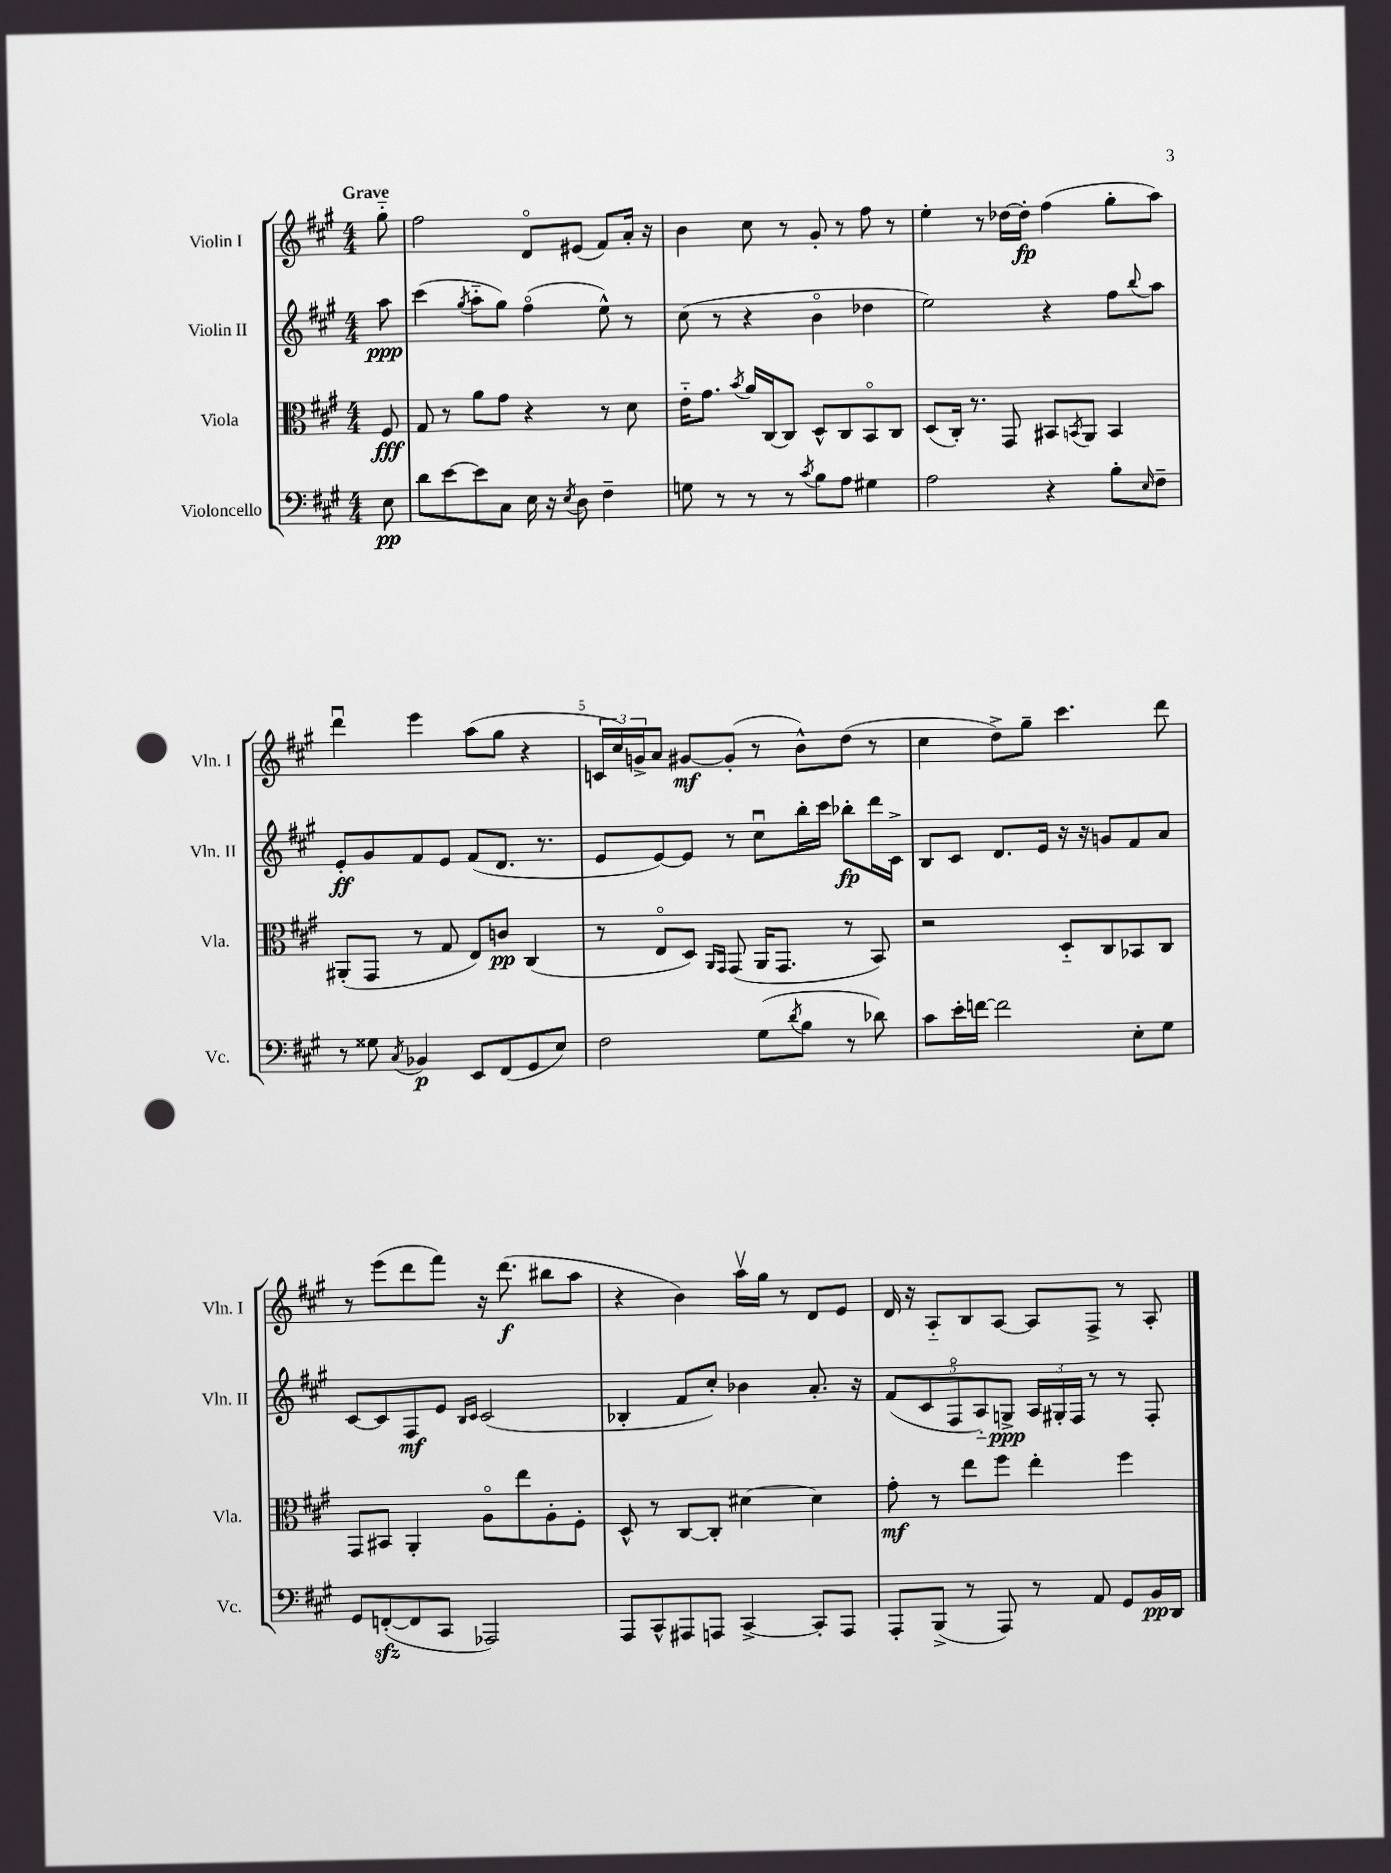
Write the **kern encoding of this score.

**kern	**dynam	**kern	**dynam	**kern	**dynam	**kern	**dynam
*part4	*part4	*part3	*part3	*part2	*part2	*part1	*part1
*staff4	*staff4	*staff3	*staff3	*staff2	*staff2	*staff1	*staff1
*I"Violoncello	*	*I"Viola	*	*I"Violin II	*	*I"Violin I	*
*I'Vc.	*	*I'Vla.	*	*I'Vln. II	*	*I'Vln. I	*
*clefF4	*	*clefC3	*	*clefG2	*	*clefG2	*
*k[f#c#g#]	*	*k[f#c#g#]	*	*k[f#c#g#]	*	*k[f#c#g#]	*
*M4/4	*	*M4/4	*	*M4/4	*	*M4/4	*
=	=	=	=	=	=	=	=
!	!	!	!	!	!	!LO:TX:a:B:t=Grave	!
8E\	pp	8F#/	fff	8aa\	ppp	8gg#\	.
=1	=1	=1	=1	=1	=1	=1	=1
8d\L	.	8G#/	.	(4ccc#\	.	2ff#\	.
[8e\	.	8r	.	.	.	.	.
.	.	.	.	8qgg#/	.	.	.
8e\]	.	8a\L	.	8aa\L	.	.	.
8C#\J	.	8g#\J	.	8gg#\J)	.	.	.
16E\	.	4r	.	(4ff#\	.	8d/L	.
16r	.	.	.	.	.	.	.
8qE/	.	.	.	.	.	.	.
8D\	.	.	.	.	.	(8e#X/J	.
4F#~\	.	8r	.	8ee^^\)	.	8f#/L)	.
.	.	8d\	.	8r	.	16a'/Jk	.
.	.	.	.	.	.	16r	.
=2	=2	=2	=2	=2	=2	=2	=2
8Gn\	.	16e\KL	.	(8cc#\	.	4b\	.
.	.	8.g#\J	.	.	.	.	.
8r	.	.	.	8r	.	.	.
.	.	8qb/	.	.	.	.	.
8r	.	16a/LL	.	4r	.	8cc#\	.
.	.	[16C#/J	.	.	.	.	.
8r	.	8C#/J]	.	.	.	8r	.
8qc#/	.	.	.	.	.	.	.
8B\L	.	8D^^/L	.	4b\	.	8g#'/	.
8A\J	.	8C#/	.	.	.	8r	.
4G#X\	.	8BB/	.	4dd-X\	.	8ff#\	.
.	.	8C#/J	.	.	.	8r	.
=3	=3	=3	=3	=3	=3	=3	=3
2A\	.	(8D/L	.	2ee\)	.	4ee'\	.
.	.	16C#'/Jk)	.	.	.	.	.
.	.	8.r	.	.	.	.	.
.	.	.	.	.	.	8r	.
.	.	8GG#/	.	.	.	[16dd-X\LL	.
.	.	.	.	.	.	16dd-'\JJ]	fp
4r	.	8BB#X/L	.	4r	.	(4ff#\	.
.	.	8qBBn/	.	.	.	.	.
.	.	8AA/J	.	.	.	.	.
8B'\L	.	4BB/	.	8ff#\L	.	8gg#'\L	.
16qqE/	.	.	.	8qqbb/	.	.	.
8F#~\J	.	.	.	8aa\J	.	8aa\J)	.
!!LO:LB:g=z
=4	=4	=4	=4	=4	=4	=4	=4
8r	.	(8AA#X'/L	.	8e'/L	ff	4dddu\	.
8G##X\	.	8GG#/J	.	8g#/	.	.	.
8qC#/	.	.	.	.	.	.	.
4BB-X/	p	8r	.	8f#/	.	4eee\	.
.	.	8G#/	.	8e/J	.	.	.
8EE/L	.	8E/L)	.	(8f#/L	.	(8aa\L	.
(8FF#/	.	8cn/J	pp	8.d/J	.	8gg#\J	.
8GG#/	.	(4C#/	.	.	.	4r	.
.	.	.	.	8.r	.	.	.
8E/J)	.	.	.	.	.	.	.
=5	=5	=5	=5	=5	=5	=5	=5
2F#\	.	8r	.	8e/L	.	24cn/LL	.
.	.	.	.	.	.	24cc#/)	.
.	.	.	.	.	.	24gn^/J	.
.	.	8E/L	.	[8e/)	.	8a/J	.
.	.	8D/J)	.	8e/J]	.	[8g#X/L	mf
.	.	16qqAA/LL	.	.	.	.	.
.	.	16qqGG#/JJ	.	.	.	.	.
.	.	(8GG#/	.	8r	.	(8g#'/J]	.
(8G#\L	.	16AA/KL	.	8cc#u\L	.	8r	.
.	.	8.GG#/J	.	.	.	.	.
8qd/	.	.	.	.	.	.	.
8B\J	.	.	.	16bb'\L	.	8b^^\L)	.
.	.	.	.	16ccc#\JJ	.	.	.
8r	.	8r	.	8bb-X'\L	fp	(8dd\J	.
8d-X\)	.	8BB/)	.	16ddd\L	.	8r	.
.	.	.	.	16c#^\JJ	.	.	.
=6	=6	=6	=6	=6	=6	=6	=6
8c#\L	.	2r	.	8B/L	.	4cc#\	.
16e'\L	.	.	.	8c#/J	.	.	.
[16fn\JJ	.	.	.	.	.	.	.
2f\]	.	.	.	8.d/L	.	8dd^\L)	.
.	.	.	.	.	.	8gg#~\J	.
.	.	.	.	16e/Jk	.	.	.
.	.	8D/L	.	16r	.	4.ccc#\	.
.	.	.	.	16r	.	.	.
.	.	8C#/	.	8gn/L	.	.	.
8E'\L	.	8BB-X/	.	8f#/	.	.	.
8G#\J	.	8C#/J	.	8a/J	.	8ddd\	.
!!LO:LB:g=z
=7	=7	=7	=7	=7	=7	=7	=7
8GG#/L	.	8GG#/L	.	[8c#/L	.	8r	.
([8FFnzz'/	.	8BB#X/J	.	8c#/]	.	(8eee\L	.
8FF/]	.	4AA'/	.	8F#/	mf	8ddd\	.
8CC#/J	.	.	.	8e/J	.	8fff#\J)	.
.	.	.	.	16qqB/LL	.	.	.
.	.	.	.	16qqc#/JJ	.	.	.
2AAA-X/)	.	8A\L	.	(2c#/	.	16r	.
.	.	.	.	.	.	(8.ddd\	f
.	.	8ee\	.	.	.	.	.
.	.	8A'\	.	.	.	8bb#X\L	.
.	.	8F#'\J	.	.	.	8aa\J	.
=8	=8	=8	=8	=8	=8	=8	=8
8AAA/L	.	8D^^/	.	4B-X'/	.	4r	.
8CC#^^/	.	8r	.	.	.	.	.
8AAA#X/	.	[8C#/L	.	8f#/L	.	4b\)	.
8AAAn/J	.	8C#'/J]	.	8cc#'/J)	.	.	.
[4CC#^/	.	[4d#X\	.	4b-X\	.	16aav\LL	.
.	.	.	.	.	.	16gg#\JJ	.
.	.	.	.	.	.	8r	.
8CC#'/L]	.	4d#\]	.	8.a'/	.	8d/L	.
8AAA/J	.	.	.	.	.	8e/J	.
.	.	.	.	16r	.	.	.
=9	=9	=9	=9	=9	=9	=9	=9
8AAA'/L	.	8g#'\	mf	(10f#/L	.	16d/	.
.	.	.	.	.	.	16r	.
.	.	.	.	10c#/	.	.	.
(8BBB^/J	.	8r	.	.	.	8A/L	.
.	.	.	.	10F#/	.	.	.
8r	.	8ee\L	.	.	.	8B/	.
.	.	.	.	10A/)	.	.	.
8AAA/)	.	8ff#\J	.	.	.	[8A/J	.
.	.	.	.	10Gn^/J	ppp	.	.
8r	.	4ee'\	.	24A/LL	.	8A/L]	.
.	.	.	.	24G#X'/	.	.	.
.	.	.	.	24F#/JJ	.	.	.
8AA/	.	.	.	8r	.	8F#^/J	.
8GG#/L	.	4ff#\	.	8r	.	8r	.
16BB/L	pp	.	.	8F#'/	.	8A'/	.
16DD/JJ	.	.	.	.	.	.	.
==	==	==	==	==	==	==	==
*-	*-	*-	*-	*-	*-	*-	*-
